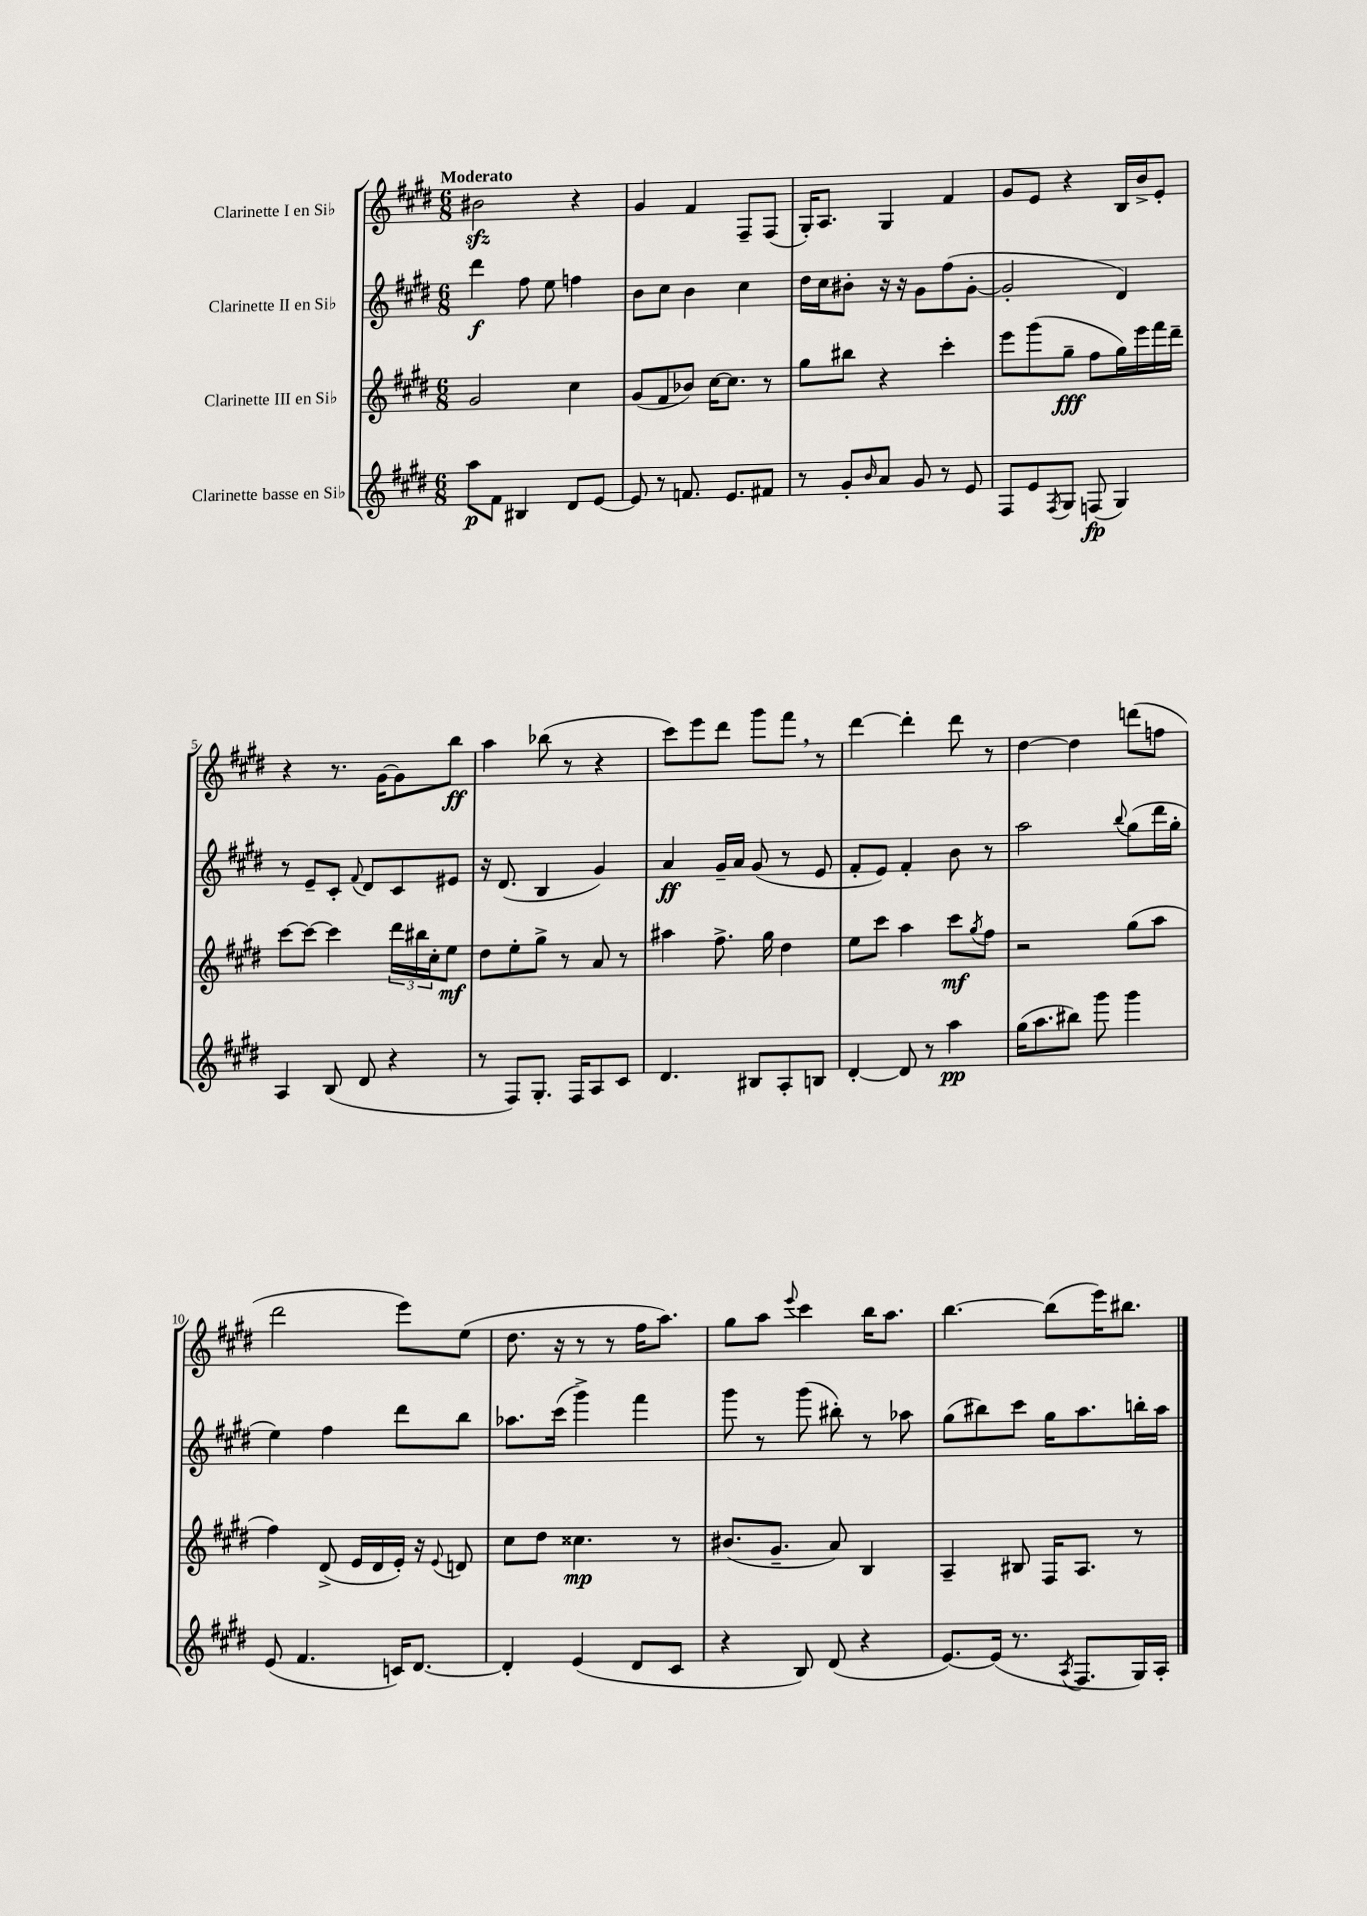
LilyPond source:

<<
\new StaffGroup <<
\new Staff = "s0" \with { instrumentName = "Clarinette I en Sib" } {
    \clef treble \key e \major \numericTimeSignature \time 6/8 \tempo "Moderato"
    bis'2\sfz r4 |
    gis'4 fis'4 fis8-- fis8( |
    gis16-.) a8. gis4 fis'4 |
    gis'8 e'8 r4 b16 b'16-> e'8-. |
    r4 r8. gis'16~ gis'8 b''8\ff |
    a''4 bes''8( r8 r4 |
    cis'''8) e'''8 dis'''8 gis'''8 fis'''8 \breathe r8 |
    dis'''4~ dis'''4-. dis'''8 r8 |
    dis''4~ dis''4 d'''8( f''8 |
    dis'''2 e'''8) e''8( |
    dis''8. r16 r8 r8 fis''16 a''8.) |
    gis''8 a''8 \appoggiatura { e'''8 } cis'''4 b''16 a''8. |
    b''4.~ b''8( e'''16) bis''8. \bar "|." |
}
\new Staff = "s1" \with { instrumentName = "Clarinette II en Sib" } {
    \clef treble \key e \major \numericTimeSignature \time 6/8
    dis'''4\f fis''8 e''8 f''4 |
    b'8 cis''8 b'4 cis''4 |
    dis''16 cis''16 bis'8-. r16 r16 gis'8 fis''8( gis'8~-. |
    gis'2-. dis'4) |
    r8 e'8-- cis'8-. \appoggiatura { fis'8 } dis'8 cis'8 eis'8 |
    r16 dis'8.( b4 gis'4) |
    a'4\ff gis'16-- a'16 gis'8( r8 e'8 |
    fis'8-. e'8) fis'4-. b'8 r8 |
    a''2 \appoggiatura { b''8 } gis''8( dis'''16 gis''16-. |
    e''4) fis''4 dis'''8 b''8 |
    aes''8. cis'''16( gis'''4->) fis'''4 |
    gis'''8 r8 gis'''8( bis''8-.) r8 aes''8 |
    gis''8( bis''8) cis'''8 gis''16 a''8. b''16-. a''16 \bar "|." |
}
\new Staff = "s2" \with { instrumentName = "Clarinette III en Sib" } {
    \clef treble \key e \major \numericTimeSignature \time 6/8
    gis'2 cis''4 |
    gis'8( fis'8 bes'8) cis''16~ cis''8. r8 |
    gis''8 bis''8 r4 cis'''4-. |
    e'''8 gis'''8( gis''8--\fff fis''8 gis''16) e'''16 fis'''16 dis'''16-- |
    cis'''8~ cis'''8~ cis'''4 \tuplet 3/2 { dis'''16 bis''16 cis''16-. } e''8\mf |
    dis''8 e''8-. gis''8-> r8 a'8 r8 |
    ais''4 fis''8.-> gis''16 dis''4 |
    e''8 cis'''8 a''4 cis'''8\mf \acciaccatura { gis''8 } fis''8 |
    r2 gis''8( a''8 |
    fis''4) dis'8->( e'16 dis'16 e'16-.) r16 \appoggiatura { e'8 } d'8 |
    cis''8 dis''8 cisis''4.\mp r8 |
    bis'8.( gis'8.-- a'8) b4 |
    a4-- bis8 fis16 a8. r8 \bar "|." |
}
\new Staff = "s3" \with { instrumentName = "Clarinette basse en Sib" } {
    \clef treble \key e \major \numericTimeSignature \time 6/8
    a''8\p fis'8 bis4 dis'8 e'8~ |
    e'8 r8 f'8. e'8. fis'8 |
    r8 gis'8-. \grace { b'16 } a'8 gis'8 r8 e'8 |
    fis8 e'8 \acciaccatura { fis8 } gis8 f8\fp( gis4) |
    a4 b8( dis'8 r4 |
    r8 fis8) gis8.-. fis16 a8 cis'8 |
    dis'4. bis8 a8-. b8 |
    dis'4~-. dis'8 r8 a''4\pp |
    gis''16( a''8. bis''8) gis'''8 gis'''4 |
    e'8( fis'4. c'16) dis'8.~ |
    dis'4-. e'4( dis'8 cis'8 |
    r4 b8) dis'8( r4 |
    e'8.~) e'16( r8. \acciaccatura { a8 } fis8. gis16) a16-. \bar "|." |
}
>>
>>
